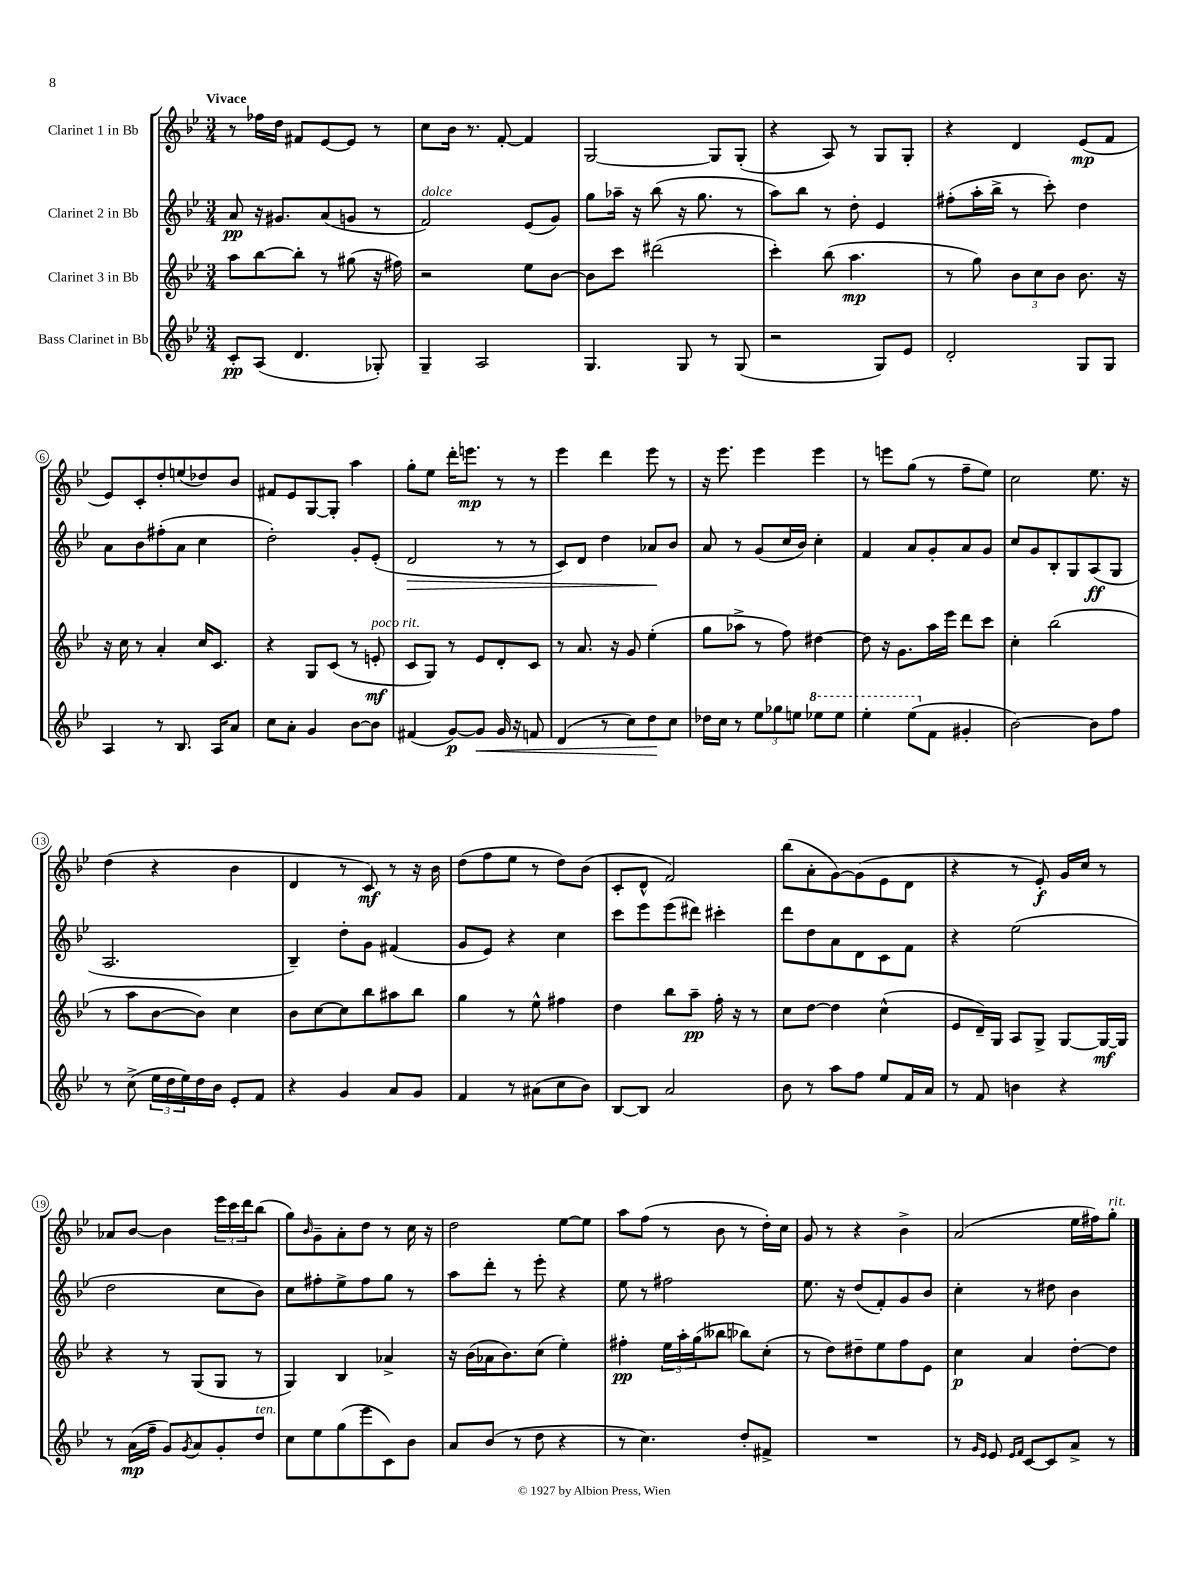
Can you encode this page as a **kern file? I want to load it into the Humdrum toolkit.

**kern	**dynam	**kern	**dynam	**kern	**dynam	**kern	**dynam
*part4	*part4	*part3	*part3	*part2	*part2	*part1	*part1
*staff4	*staff4	*staff3	*staff3	*staff2	*staff2	*staff1	*staff1
*I"Bass Clarinet in Bb	*	*I"Clarinet 3 in Bb	*	*I"Clarinet 2 in Bb	*	*I"Clarinet 1 in Bb	*
*clefG2	*	*clefG2	*	*clefG2	*	*clefG2	*
*k[b-e-]	*	*k[b-e-]	*	*k[b-e-]	*	*k[b-e-]	*
*M3/4	*	*M3/4	*	*M3/4	*	*M3/4	*
=1	=1	=1	=1	=1	=1	=1	=1
!	!	!	!	!	!	!LO:TX:a:B:t=Vivace	!
8c'/L	pp	8aa\L	.	8a/	pp	8r	.
(8A/J	.	[8bb-\	.	16r	.	16ff-X\LL	.
.	.	.	.	8.g#X/L	.	16dd\JJ	.
4.d/	.	8bb-'\J]	.	.	.	8f#X/L	.
.	.	8r	.	(8a/	.	[8e-/	.
.	.	(8gg#X\	.	8gn/J	.	8e-/J]	.
8G-X'/)	.	16r	.	8r	.	8r	.
.	.	16ff#X\)	.	.	.	.	.
=2	=2	=2	=2	=2	=2	=2	=2
!	!	!	!	!LO:TX:a:i:t=dolce	!	!	!
4G~/	.	2r	.	2f/)	.	8cc\L	.
.	.	.	.	.	.	16b-\Jk	.
.	.	.	.	.	.	8.r	.
2A/	.	.	.	.	.	.	.
.	.	.	.	.	.	[8f'/	.
.	.	8ee-\L	.	(8e-/L	.	4f/]	.
.	.	[8b-\J	.	8g/J)	.	.	.
=3	=3	=3	=3	=3	=3	=3	=3
4.G/	.	8b-\L]	.	8gg\L	.	[2G/	.
.	.	8ccc\J	.	16aa-X~\Jk	.	.	.
.	.	.	.	16r	.	.	.
.	.	(2ddd#X\	.	(8bb-\	.	.	.
8G/	.	.	.	16r	.	.	.
.	.	.	.	8.gg\	.	.	.
8r	.	.	.	.	.	8G/L]	.
(8G/	.	.	.	8r	.	(8G'/J	.
=4	=4	=4	=4	=4	=4	=4	=4
2r	.	4ccc'\)	.	8aa\L)	.	4r	.
.	.	.	.	8bb-\J	.	.	.
.	.	(8bb-\	.	8r	.	8A/)	.
.	.	4.aa\	mp	8dd'\	.	8r	.
8G/L)	.	.	.	4e-/	.	8G/L	.
8e-/J	.	.	.	.	.	8G'/J	.
=5	=5	=5	=5	=5	=5	=5	=5
2d'/	.	8r	.	(8ff#X'\L	.	4r	.
.	.	8gg\)	.	16aa'\L	.	.	.
.	.	.	.	16bb-^\JJ	.	.	.
.	.	12b-\L	.	8r	.	4d/	.
.	.	12cc\	.	.	.	.	.
.	.	.	.	8ccc'\)	.	.	.
.	.	12b-\J	.	.	.	.	.
8G/L	.	8.b-\	.	4dd\	.	(8e-/L	mp
8G/J	.	.	.	.	.	8f/J	.
.	.	16r	.	.	.	.	.
!!LO:LB:g=z
=6	=6	=6	=6	=6	=6	=6	=6
4A/	.	16r	.	8a\L	.	8e-/L)	.
.	.	16cc\	.	.	.	.	.
.	.	8r	.	8b-\	.	8c'/	.
8r	.	4a'/	.	(8ff#X'\	.	8dd'/	.
8.B-/	.	.	.	8a\J	.	(8een/	.
.	.	16cc/KL	.	4cc\	.	8dd-X/)	.
16A/KL	.	8.c/J	.	.	.	.	.
8a/J	.	.	.	.	.	8b-/J	.
=7	=7	=7	=7	=7	=7	=7	=7
8cc\L	.	4r	.	2dd'\)	.	8f#X/L	.
8a'\J	.	.	.	.	.	8e-/	.
4g/	.	8G/L	.	.	.	[8G/	.
.	.	(8c/J	.	.	.	8G'/J]	.
[8b-\L	.	8r	.	8g'/L	.	4aa\	.
!	!	!LO:TX:a:i:t=poco rit.	!	!	!	!	!
8b-\J]	.	8en'/	mf	(8e-'/J	.	.	.
=8	=8	=8	=8	=8	=8	=8	=8
!	!	!	!	!	!LO:HP:b	!	!
(4f#X/	.	8c/L	.	2d/	>	8gg'\L	.
.	.	8G/J)	.	.	.	8ee-\J	.
[8g/L)	p	8r	.	.	.	16ddd'\KL	.
.	.	.	.	.	.	8.eeen\J	mp
!	!LO:HP:b	!	!	!	!	!	!
8g/J]	<	8e-/L	.	.	.	.	.
16g/	.	8d'/	.	8r	.	8r	.
16r	.	.	.	.	.	.	.
8fn/	.	8c/J	.	8r	.	8r	.
=9	=9	=9	=9	=9	=9	=9	=9
(4d/	.	8r	.	8c/L)	.	4eee-\	.
.	.	8.a/	.	8d/J	.	.	.
8r	.	.	.	4dd\	.	4ddd\	.
.	.	16r	.	.	.	.	.
8cc\L)	.	8g/	.	.	.	.	.
8dd\	.	(4ee-'\	.	8a-X/L	.	8eee-\	.
8cc\J	[	.	.	8b-/J	]	8r	.
=10	=10	=10	=10	=10	=10	=10	=10
16dd-X\LL	.	8gg\L	.	8a/	.	16r	.
16cc\JJ	.	.	.	.	.	8.eee-\	.
8r	.	8aa-X^\J	.	8r	.	.	.
12ee-\L	.	8r	.	(8g/L	.	4eee-\	.
12gg-X\	.	.	.	.	.	.	.
.	.	8ff\)	.	16cc/L	.	.	.
12een\J	.	.	.	.	.	.	.
.	.	.	.	16b-/JJ)	.	.	.
*8va	*	*	*	*	*	*	*
8eee-X\L	.	[4dd#X\	.	4cc'\	.	4eee-\	.
8eee-\J	.	.	.	.	.	.	.
=11	=11	=11	=11	=11	=11	=11	=11
4eee-'\	.	8dd#\]	.	4f/	.	8r	.
.	.	16r	.	.	.	8eeen\L	.
.	.	8.g\L	.	.	.	.	.
(8eee-\L	.	.	.	8a/L	.	(8gg\J	.
*X8va	*	*	*	*	*	*	*
8f\J	.	16aa\L	.	8g'/	.	8r	.
.	.	16eee-\JJ	.	.	.	.	.
4g#X'/	.	8ddd\L	.	8a/	.	8ff~\L	.
.	.	8ccc\J	.	8g/J	.	8ee-\J)	.
=12	=12	=12	=12	=12	=12	=12	=12
[2b-\)	.	4cc'\	.	8cc/L	.	2cc\	.
.	.	.	.	8g/	.	.	.
.	.	(2bb-\	.	8B-'/	.	.	.
.	.	.	.	8G/	.	.	.
8b-\L]	.	.	.	(8A/	ff	8.ee-\	.
8ff\J	.	.	.	8G/J	.	.	.
.	.	.	.	.	.	16r	.
!!LO:LB:g=z
=13	=13	=13	=13	=13	=13	=13	=13
8r	.	8r	.	2.A/	.	(4dd\	.
(8cc^\	.	8aa\L	.	.	.	.	.
24ee-\LL	.	[8b-\	.	.	.	4r	.
24dd\	.	.	.	.	.	.	.
24ee-\)	.	.	.	.	.	.	.
16dd\	.	8b-\J])	.	.	.	.	.
16b-\JJ	.	.	.	.	.	.	.
8e-'/L	.	4cc\	.	.	.	4b-\	.
8f/J	.	.	.	.	.	.	.
=14	=14	=14	=14	=14	=14	=14	=14
4r	.	8b-\L	.	4B-~/)	.	4d/	.
.	.	[8cc\	.	.	.	.	.
4g/	.	8cc\]	.	8dd'\L	.	8r	.
.	.	8bb-\	.	8g\J	.	8c/)	mf
8a/L	.	8aa#X\	.	(4f#X/	.	8r	.
8g/J	.	8bb-\J	.	.	.	16r	.
.	.	.	.	.	.	16b-\	.
=15	=15	=15	=15	=15	=15	=15	=15
4f/	.	4gg\	.	8g/L	.	(8dd\L	.
.	.	.	.	8e-/J)	.	8ff\	.
8r	.	8r	.	4r	.	8ee-\J	.
(8a#X\L	.	8ee-^^\	.	.	.	8r	.
8cc\	.	4ff#X\	.	4cc\	.	8dd\L)	.
8b-\J)	.	.	.	.	.	(8b-\J	.
=16	=16	=16	=16	=16	=16	=16	=16
[8B-/L	.	4dd\	.	8ccc\L	.	8c'/L	.
8B-/J]	.	.	.	8eee-\	.	8d^^/J	.
2a/	.	8bb-\L	.	(8eee-\	.	2f/)	.
.	.	8aa~\J	pp	8ddd#X\J)	.	.	.
.	.	16ff'\	.	4ccc#X'\	.	.	.
.	.	16r	.	.	.	.	.
.	.	8r	.	.	.	.	.
=17	=17	=17	=17	=17	=17	=17	=17
8b-\	.	8cc\L	.	8ddd\L	.	(8bb-\L	.
8r	.	[8dd\J	.	8dd\	.	8a'\	.
8aa\L	.	4dd\]	.	8a\	.	[8g\)	.
8ff\J	.	.	.	8d\	.	(8g\]	.
8ee-/L	.	(4cc^^\	.	8c\	.	8e-\	.
16f/L	.	.	.	8f\J	.	8d\J	.
16a/JJ	.	.	.	.	.	.	.
=18	=18	=18	=18	=18	=18	=18	=18
8r	.	8e-/L	.	4r	.	4r	.
8f/	.	16d~/L)	.	.	.	.	.
.	.	16G/JJ	.	.	.	.	.
4bn\	.	8A/L	.	(2ee-\	.	8r	.
.	.	8G^/J	.	.	.	8e-'/)	f
4r	.	[8G/L	.	.	.	16g/LL	.
.	.	.	.	.	.	16cc/JJ	.
.	.	16G/L_	mf	.	.	8r	.
.	.	16G/JJ]	.	.	.	.	.
!!LO:LB:g=z
=19	=19	=19	=19	=19	=19	=19	=19
8r	.	4r	.	2dd\	.	8a-X/L	.
(16a\LL	mp	.	.	.	.	[8b-/J	.
16ff~\JJ	.	.	.	.	.	.	.
8g/L)	.	8r	.	.	.	4b-\]	.
8qg/	.	.	.	.	.	.	.
8a/	.	(8G/L	.	.	.	.	.
8g'/	.	8G/J	.	8cc\L	.	24eee-\LL	.
.	.	.	.	.	.	24ccc\	.
.	.	.	.	.	.	24ddd\J	.
!LO:TX:a:i:t=ten.	!	!	!	!	!	!	!
8dd/J	.	8r	.	8b-\J)	.	(8bb-\J	.
=20	=20	=20	=20	=20	=20	=20	=20
8cc\L	.	4G/)	.	8cc\L	.	8gg\L)	.
.	.	.	.	.	.	16qqb-/	.
8ee-\	.	.	.	8ff#X'\	.	8g~\	.
(8gg\	.	4B-/	.	8ee-^\	.	8a'\	.
8eee-\	.	.	.	8ff#\	.	8dd\J	.
8c\)	.	4a-X^/	.	8gg\J	.	8r	.
8b-\J	.	.	.	8r	.	16cc\	.
.	.	.	.	.	.	16r	.
=21	=21	=21	=21	=21	=21	=21	=21
8a/L	.	16r	.	8aa\L	.	2dd\	.
.	.	(16b-\LL	.	.	.	.	.
(8b-/J	.	16a-X\J	.	8ddd'\J	.	.	.
.	.	8.b-\)	.	.	.	.	.
8r	.	.	.	8r	.	.	.
8dd\	.	(8cc\J	.	8eee-'\	.	.	.
4r	.	4ee-'\)	.	4r	.	[8ee-\L	.
.	.	.	.	.	.	8ee-\J]	.
=22	=22	=22	=22	=22	=22	=22	=22
8r	.	4ff#X'\	pp	8ee-\	.	8aa\L	.
4.cc\)	.	.	.	8r	.	(8ff\J	.
.	.	24ee-\LL	.	2ff#X\	.	8r	.
.	.	24aa'\	.	.	.	.	.
.	.	(24gg\J	.	.	.	.	.
.	.	8bb--X\J	.	.	.	8b-\	.
8dd'/L	.	8bb-X\L)	.	.	.	8r	.
8f#X^/J	.	(8cc'\J	.	.	.	16dd'\LL)	.
.	.	.	.	.	.	16cc\JJ	.
=23	=23	=23	=23	=23	=23	=23	=23
2.r	.	8r	.	8.ee-\	.	8g/	.
.	.	8dd\L)	.	.	.	8r	.
.	.	.	.	16r	.	.	.
.	.	8dd#X~\	.	(8dd/L	.	4r	.
.	.	8ee-\	.	8f'/)	.	.	.
.	.	8ff\	.	8g/	.	4b-^\	.
.	.	8e-\J	.	8b-/J	.	.	.
=24	=24	=24	=24	=24	=24	=24	=24
8r	.	4cc\	p	4cc'\	.	(2a/	.
16qqg/LL	.	.	.	.	.	.	.
16qqe-/JJ	.	.	.	.	.	.	.
8e-/	.	.	.	.	.	.	.
16qqe-/LL	.	.	.	.	.	.	.
16qqf/JJ	.	.	.	.	.	.	.
[8c/L	.	4a/	.	8r	.	.	.
8c/]	.	.	.	8dd#X\	.	.	.
8a^/J	.	[8dd'\L	.	4b-\	.	16ee-\LL	.
.	.	.	.	.	.	16ff#X\J)	.
!	!	!	!	!	!	!LO:TX:a:i:t=rit.	!
8r	.	8dd\J]	.	.	.	8gg'\J	.
==	==	==	==	==	==	==	==
*-	*-	*-	*-	*-	*-	*-	*-
